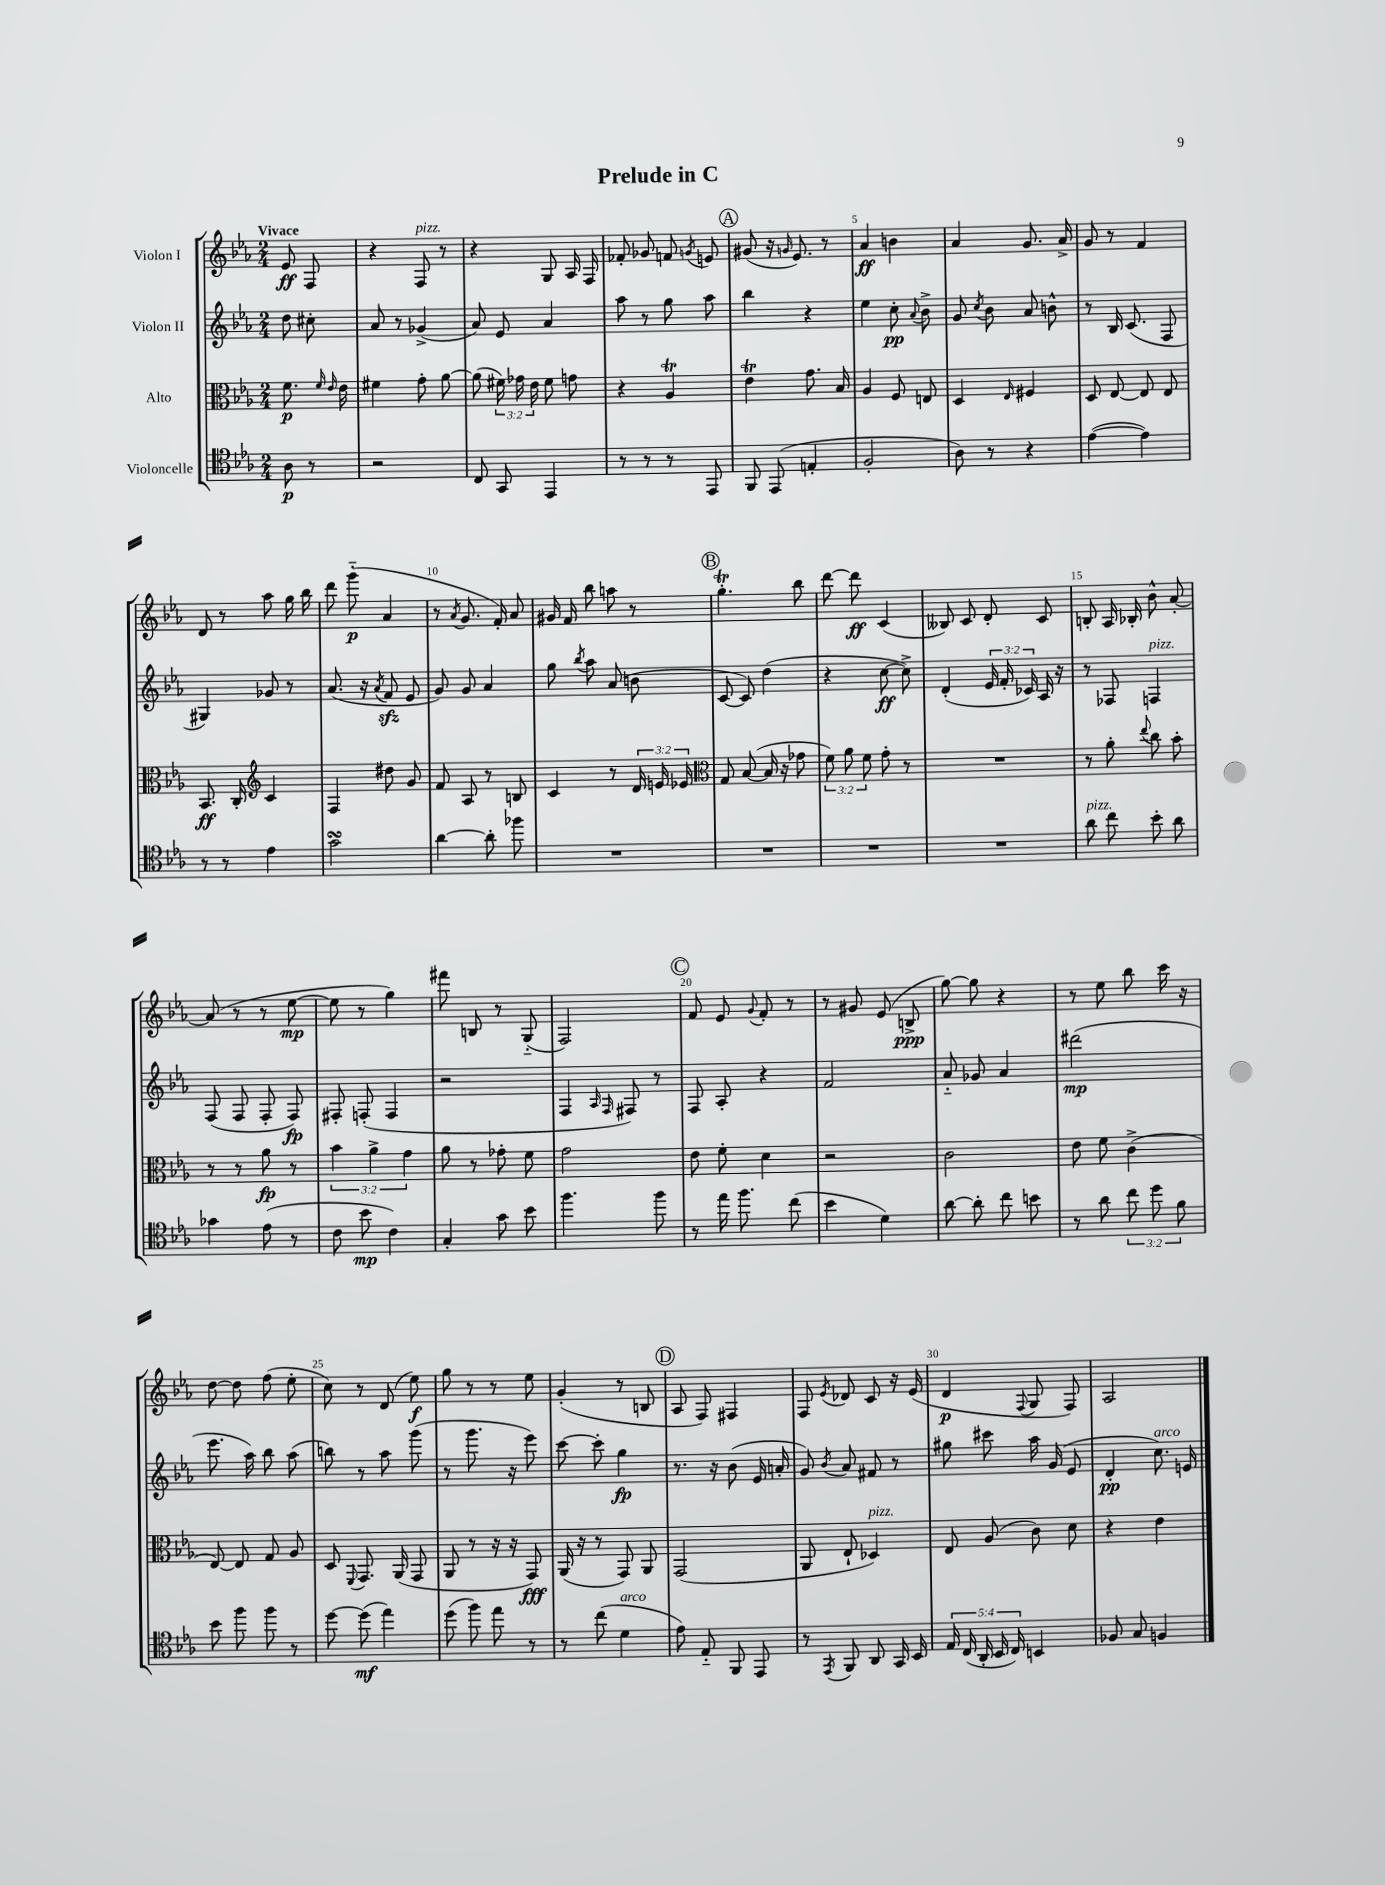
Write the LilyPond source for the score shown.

\header { title = "Prelude in C" }
<<
\new StaffGroup <<
\new Staff = "s0" \with { instrumentName = "Violon I" } {
    \clef treble \key ees \major \numericTimeSignature \time 2/4 \partial 4 \tempo "Vivace"
    \autoBeamOff ees'8\ff f8 |
    r4 f8^\markup { \italic "pizz." } r8 |
    r4 g8 aes16 f16 |
    fes'8-. ges'8 f'8 \acciaccatura { g'8 } e'8 |
    \mark \markup { \circle "A" } gis'8( r16 \grace { g'16 } ees'8.) r8 |
    aes'4\ff b'4 |
    aes'4 g'8. aes'16-> |
    g'8 r8 f'4 |
    d'8 r8 aes''8 g''16 bes''16 |
    d'''8 g'''8-_\p( aes'4 |
    r8 \acciaccatura { aes'8 } g'8. f'16-.) aes'8 |
    gis'16 f'16 bes''8 a''8 r8 |
    \mark \markup { \circle "B" } g''4.-.\trill bes''8 |
    d'''8~ d'''8\ff c'4( |
    beses8) c'8 d'8-. c'8 |
    b8-. aes16 bes16-. bes'8-^ aes'8~-. |
    aes'8( r8 r8 ees''8~\mp |
    ees''8 r8 g''4) |
    fis'''8 b8 r8 g8-_( |
    f2) |
    \mark \markup { \circle "C" } f'8 ees'8 \appoggiatura { g'8 } f'8-. r8 |
    r8 gis'8 ees'8( b8->\ppp |
    g''8~) g''8 r4 |
    r8 ees''8 bes''8 c'''16 r16 |
    d''8~ d''8 f''8( ees''8-. |
    c''8) r8 d'8( ees''8\f) |
    g''8 r8 r8 ees''8 |
    g'4-.( r8 b8 |
    \mark \markup { \circle "D" } aes8 f8) fis4 |
    f8 \acciaccatura { ees'8 } des'8 c'8 r16 ees'16( |
    d'4\p \appoggiatura { f8 } g8 f8) |
    aes2 \bar "|." |
}
\new Staff = "s1" \with { instrumentName = "Violon II" } {
    \clef treble \key ees \major \numericTimeSignature \time 2/4 \override Staff.TupletNumber.text = #tuplet-number::calc-fraction-text \partial 4
    \autoBeamOff d''8 cis''8-. |
    aes'8 r8 ges'4->( |
    aes'8) ees'8 aes'4 |
    aes''8 r8 g''8 aes''8 |
    \mark \markup { \circle "A" } bes''4 r4 |
    ees''4 c''8-.\pp \appoggiatura { aes'8 } bes'8-> |
    g'8 \acciaccatura { c''8 } bes'8 aes'8 b'8-^ |
    r8 bes16 c'8.( f8 |
    gis4) ges'8 r8 |
    aes'8.( r16 \acciaccatura { aes'8 } f'8\sfz ees'8 |
    g'8) g'8 aes'4 |
    g''8 \acciaccatura { bes''8 } aes''8 aes'8( b'8 |
    \mark \markup { \circle "B" } c'8~ c'8) d''4( |
    r4 c''8~\ff c''8->) |
    d'4-.( \tuplet 3/2 { ees'16 f'16-. ces'16) } aes16 r16 |
    r8 fes8 f4^\markup { \italic "pizz." } |
    f8( f8 f8-. f8\fp) |
    fis8-. f8-.( f4 |
    r2 |
    f4 \grace { aes16 f16 } fis8) r8 |
    \mark \markup { \circle "C" } f8 aes8-. r4 |
    f'2 |
    aes'8-_ ges'8 aes'4 |
    dis'''2\mp( |
    ees'''8. aes''16) bes''8 aes''8( |
    b''8) r8 aes''8 g'''8( |
    r8 g'''8. r16 ees'''8) |
    c'''8~ c'''8-. g''4\fp |
    \mark \markup { \circle "D" } r8. r16 bes'8( ees'16 a'16-. |
    g'8) \acciaccatura { bes'8 } aes'8 fis'8 r8 |
    gis''8 cis'''8 aes''16 g'16( ees'8 |
    d'4-.\pp c''8.^\markup { \italic "arco" }) e'16 \bar "|." |
}
\new Staff = "s2" \with { instrumentName = "Alto" } {
    \clef alto \key ees \major \numericTimeSignature \time 2/4 \override Staff.TupletNumber.text = #tuplet-number::calc-fraction-text \partial 4
    \autoBeamOff f'8.\p \grace { f'16 ees'16 } ees'16 |
    fis'4 g'8-. aes'8~ |
    aes'8( \tuplet 3/2 { fis'16) ges'16 ees'16 } fis'8 g'8 |
    r4 aes4\trill |
    \mark \markup { \circle "A" } ees'4\trill g'8. bes16 |
    aes4 f8 e8 |
    d4 \grace { ees16 } fis4 |
    d8 ees8~ ees8 ees8 |
    bes,8.\ff c16-. \clef treble c'4 |
    f4 dis''8 g'8 |
    f'8 aes8 r8 b8 |
    c'4 r8 \tuplet 3/2 { d'16 e'16 ees'16 } |
    \mark \markup { \circle "B" } \clef alto g8 bes8~( bes16 r16 ges'8 |
    \tuplet 3/2 { f'8) aes'8 f'8 } g'8-. r8 |
    R2 |
    r8 aes'8-. \appoggiatura { ees''8 } c''8 bes'8-. |
    r8 r8 aes'8\fp r8 |
    \tuplet 3/2 { bes'4 aes'4-> g'4 } |
    aes'8 r8 ges'8-. f'8 |
    g'2 |
    \mark \markup { \circle "C" } ees'8 f'8-. d'4 |
    r2 |
    c'2 |
    ees'8 f'8 c'4->( |
    ees8~) ees8 g8 aes8 |
    d8 \appoggiatura { f,8 } g,8. aes,16( g,8 |
    aes,8 r8 r16 r16 g,8\fff) |
    aes,16( r16 r8 g,8) aes,8 |
    \mark \markup { \circle "D" } g,2( |
    aes,8 ees8-! des4^\markup { \italic "pizz." }) |
    ees8 aes8( c'8) d'8 |
    r4 ees'4 \bar "|." |
}
\new Staff = "s3" \with { instrumentName = "Violoncelle" } {
    \clef tenor \key ees \major \numericTimeSignature \time 2/4 \override Staff.TupletNumber.text = #tuplet-number::calc-fraction-text \partial 4
    \autoBeamOff aes8\p r8 |
    r2 |
    c8 g,8 ees,4 |
    r8 r8 r8 ees,8 |
    \mark \markup { \circle "A" } f,8 ees,8( e4-. |
    f2-. |
    aes8) r8 r4 |
    ees'4~( ees'4) |
    r8 r8 ees'4 |
    g'2\turn |
    aes'4~ aes'8-. fes''8 |
    R2 |
    \mark \markup { \circle "B" } R2 |
    R2 |
    R2 |
    aes'8^\markup { \italic "pizz." } c''8 bes'8-. aes'8 |
    ges'4 ees'8( r8 |
    c'8 bes'8\mp c'4) |
    g4-. g'8 bes'8 |
    f''4. f''8 |
    \mark \markup { \circle "C" } r8 ees''16 f''8. c''8( |
    bes'4 d'4) |
    aes'8~ aes'8-. c''8 b'8 |
    r8 aes'8 \tuplet 3/2 { c''8 d''8 f'8 } |
    bes'8 f''8 f''8 r8 |
    d''8~ d''8\mf( ees''4) |
    d''8( f''8) ees''8 r8 |
    r8 c''8( d'4^\markup { \italic "arco" } |
    \mark \markup { \circle "D" } ees'8) ees8-_ f,8 ees,8 |
    r8 \acciaccatura { ees,8 } f,8 aes,8 g,16 bes,16 |
    \tuplet 5/4 { ees16 c16( aes,16-. bes,16 c16) } b,4 |
    fes8 g8 f4 \bar "|." |
}
>>
>>
\layout { \context { \Score \override BarNumber.break-visibility = ##(#f #t #t) barNumberVisibility = #(every-nth-bar-number-visible 5) } }
